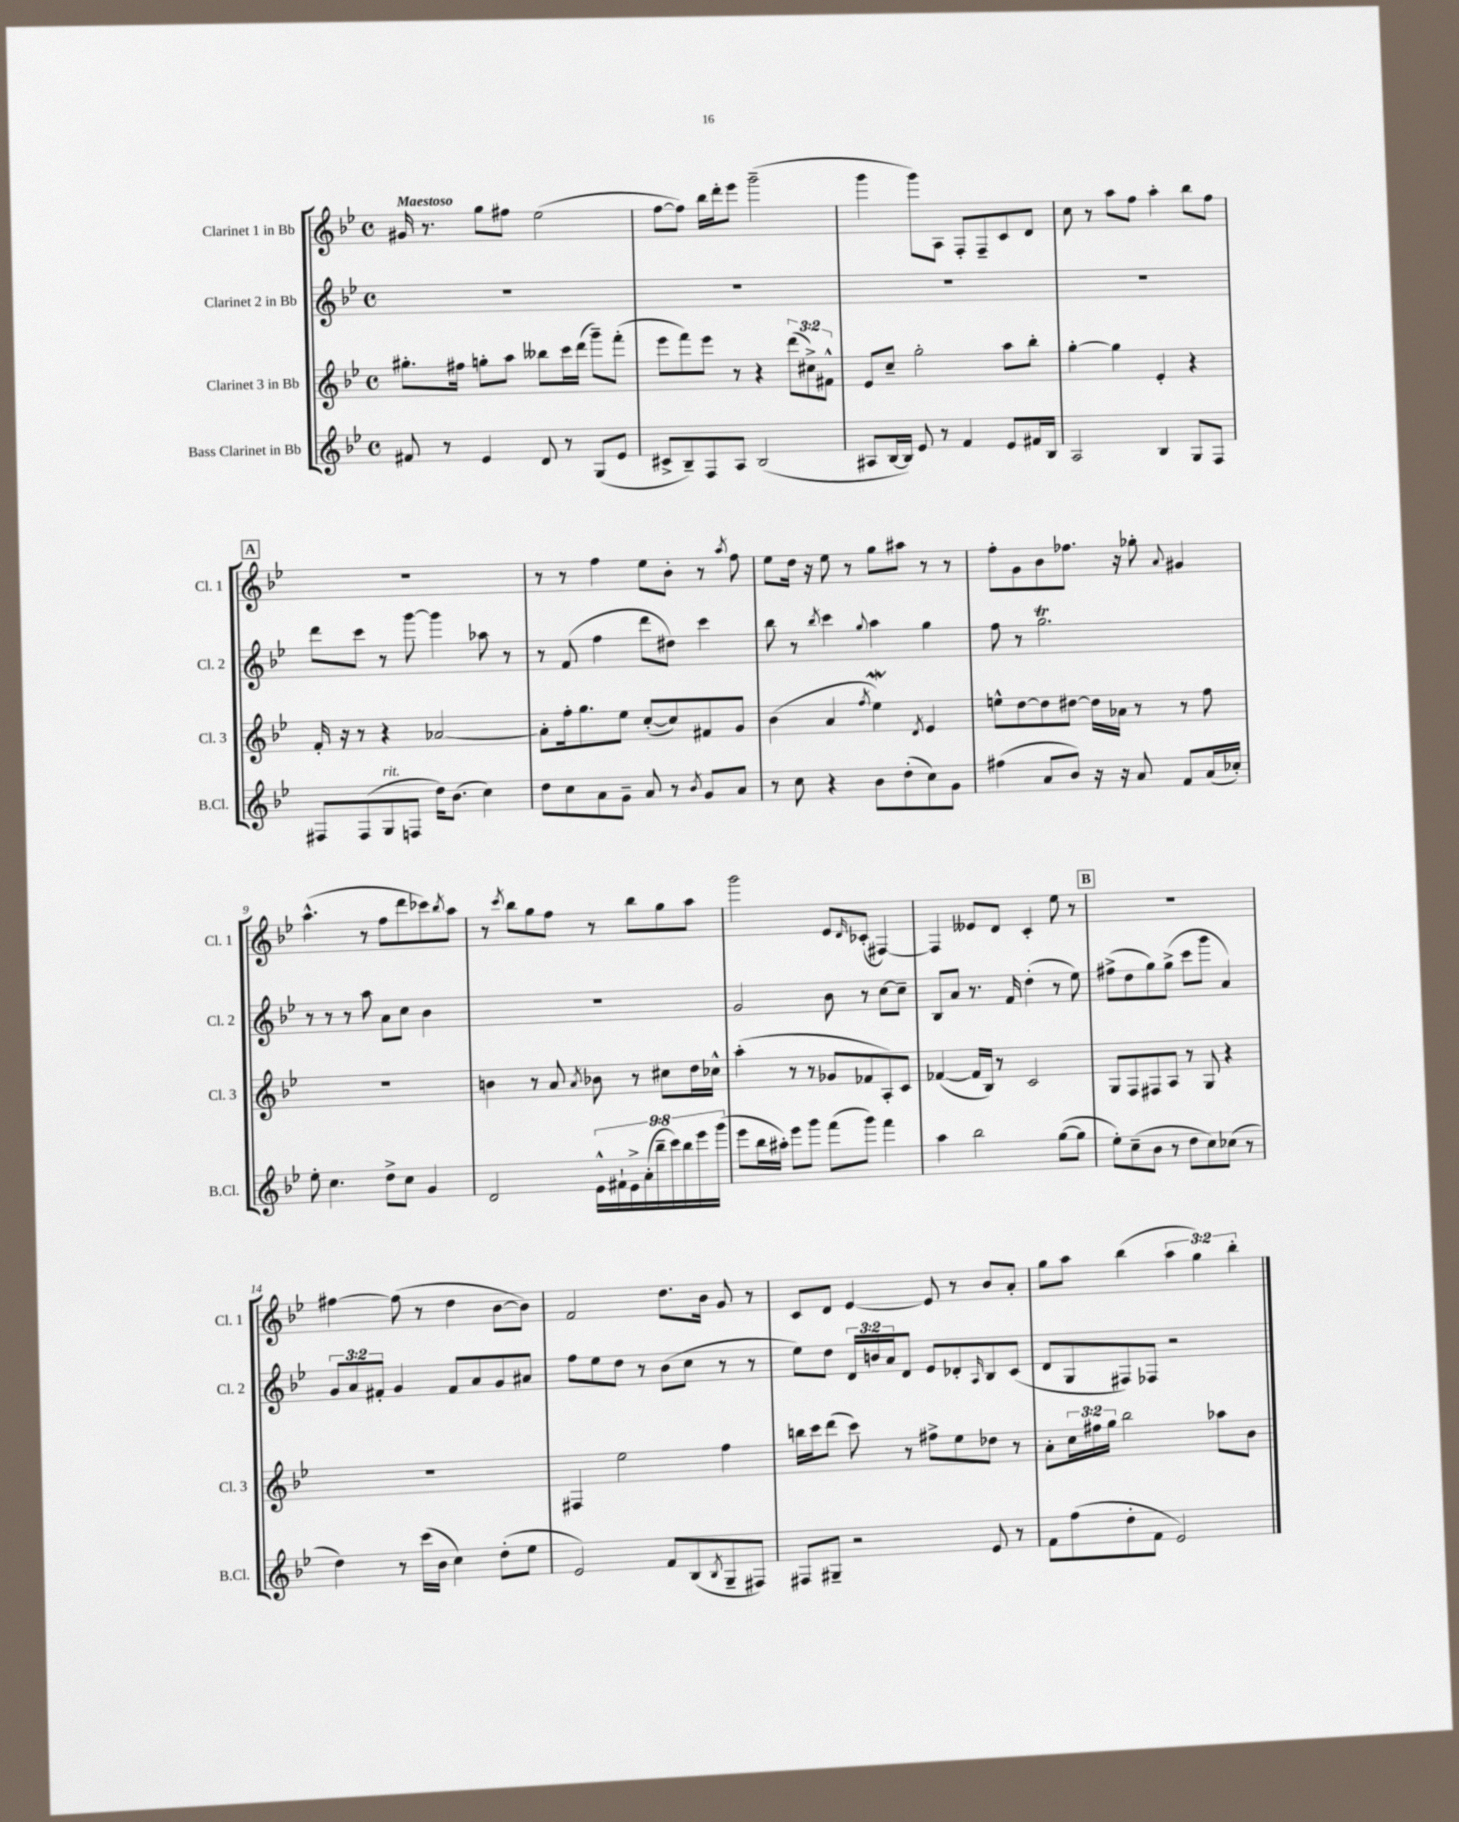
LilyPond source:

<<
\new StaffGroup <<
\new Staff = "s0" \with { instrumentName = "Clarinet 1 in Bb" shortInstrumentName = "Cl. 1" } {
    \clef treble \key bes \major \defaultTimeSignature \time 4/4 \override Staff.TupletNumber.text = #tuplet-number::calc-fraction-text \tempo "Maestoso"
    gis'16 r8. g''8 fis''8 ees''2( |
    f''8~ f''8) bes''16 d'''16-. ees'''8 g'''2--( |
    g'''4 g'''8) a8 f8-. f8-- c'8 d'8 |
    c''8 r8 a''8 f''8 a''4-. bes''8 f''8 |
    \mark \markup { \box "A" } R1 |
    r8 r8 f''4 ees''8 bes'8-. r8 \acciaccatura { a''8 } f''8 |
    ees''8 d''16 r16 ees''8 r8 g''8 ais''8 r8 r8 |
    f''8-. g'8 bes'8 fes''8. r16 ges''8-. \appoggiatura { a'8 } gis'4 |
    a''4.-^( r8 f''8 d'''8 ces'''8) \acciaccatura { bes''8 } a''8 |
    r8 \acciaccatura { c'''8 } bes''8 g''8 f''8 r8 bes''8 g''8 a''8 |
    g'''2 ees'8 \grace { d'16 } ces'8-.( fis4~) |
    fis4 eeses'8 d'8 c'4-. ees''8 r8 |
    \mark \markup { \box "B" } R1 |
    fis''4~ fis''8( r8 d''4 bes'8~ bes'8) |
    f'2 d''8. bes'16 g'8 r8 |
    c'8 d'8 ees'4~ ees'8 r8 bes'8 a'8-. |
    g''8 a''8 bes''4( \tuplet 3/2 { a''4 g''4) bes''4-. } \bar "|." |
}
\new Staff = "s1" \with { instrumentName = "Clarinet 2 in Bb" shortInstrumentName = "Cl. 2" } {
    \clef treble \key bes \major \defaultTimeSignature \time 4/4 \override Staff.TupletNumber.text = #tuplet-number::calc-fraction-text
    R1 |
    R1 |
    R1 |
    R1 |
    \mark \markup { \box "A" } d'''8 c'''8 r8 g'''8~ g'''4 aes''8 r8 |
    r8 f'8( f''4 d'''8 dis''8) c'''4 |
    bes''8 r8 \acciaccatura { bes''8 } c'''4 \appoggiatura { g''8 } a''4 g''4 |
    f''8 r8 g''2.\trill |
    r8 r8 r8 a''8 a'8 c''8 bes'4 |
    R1 |
    g'2 bes'8 r8 c''8~ c''8-- |
    bes8 a'8 r8. f'16 d''4-.( r8 ees''8) |
    \mark \markup { \box "B" } fis''8->( d''8 g''8) g''8->( c'''8 g'''8 a'4) |
    \tuplet 3/2 { g'8 a'8 fis'8-. } g'4 fis'8 a'8 g'8 ais'8 |
    f''8 ees''8 d''8 r8 bes'8( c''8 r8 r8 |
    ees''8) d''8 \tuplet 3/2 { d'16 b'16 a'16 } d'8 ees'8 des'8-. \grace { a16 } bes8 c'8( |
    d'8 g8 fis8) fes8 r2 \bar "|." |
}
\new Staff = "s2" \with { instrumentName = "Clarinet 3 in Bb" shortInstrumentName = "Cl. 3" } {
    \clef treble \key bes \major \defaultTimeSignature \time 4/4 \override Staff.TupletNumber.text = #tuplet-number::calc-fraction-text
    gis''8.-. fis''16 g''8-. a''8 beses''8 c'''16 d'''16( g'''8--) f'''8-.( |
    ees'''8 f'''8) ees'''8 r8 r4 \tuplet 3/2 { d'''8( cis''8->) fis'8-^ } |
    ees'8 c''8-- g''2-. a''8 bes''8-. |
    g''4~-. g''4 ees'4-. r4 |
    \mark \markup { \box "A" } f'16-. r16 r8 r4 aes'2~ |
    aes'8-. f''16-. g''8. ees''8 c''8~-.( c''8) fis'8 g'8 |
    bes'4( a'4 \acciaccatura { f''8 } ees''4\mordent) \acciaccatura { d'8 } ees'4 |
    e''8-^ d''8~ d''8 dis''8~ dis''16 aes'16 r8 r8 f''8 |
    R1 |
    b'4 r8 a'8 \acciaccatura { a'8 } bes'8 r8 cis''8 d''16 ces''16-^ |
    a''4-.( r8 r8 ges'8 fes'8 a8-.) c'8 |
    fes'4~( fes'16 bes16) r8 c'2 |
    \mark \markup { \box "B" } g8 f8 fis8 a8 r8 g8 r4 |
    R1 |
    fis4 ees''2 f''4 |
    b''16 c'''16 d'''8( c'''8) r8 fis''8-> ees''8 des''8 r8 |
    a'8-. \tuplet 3/2 { c''16 fis''16 g''16 } bes''2 aes''8 bes'8 \bar "|." |
}
\new Staff = "s3" \with { instrumentName = "Bass Clarinet in Bb" shortInstrumentName = "B.Cl." } {
    \clef treble \key bes \major \defaultTimeSignature \time 4/4 \override Staff.TupletNumber.text = #tuplet-number::calc-fraction-text
    fis'8 r8 ees'4 d'8 r8 g8( ees'8 |
    cis'8-> bes8--) f8 a8 bes2( |
    ais8 bes16~ bes16) ees'8 r8 f'4 ees'8 fis'16 bes16 |
    a2 bes4 g8 f8 |
    \mark \markup { \box "A" } fis8 fis8( g8^\markup { \italic "rit." } f8 d''16) bes'8.( c''4) |
    d''8 c''8 a'8 g'8-- a'8 r8 \acciaccatura { bes'8 } g'8 a'8 |
    r8 c''8 r4 bes'8 d''8-.( c''8) g'8 |
    fis''4( a'8 bes'8) r16 r16 a'8 f'8 a'16( ces''16-.) |
    ees''8-. c''4. d''8-> c''8 g'4 |
    d'2 \tuplet 9/8 { ees'16-^ fis'16-! ees'16-> a'16-.( bes''16-- c'''16) bes''16 ees'''16 g'''16( } |
    ees'''8 bes''16 ais''16-.) ees'''8 g'''8 f'''8( g'''8) f'''4 |
    a''4 bes''2 g''8~( g''8 |
    \mark \markup { \box "B" } ees''8-.) c''8--( bes'8 r8 d''8 c''8) ces''8( r8 |
    d''4) r8 c'''16( bes'16 c''4) d''8-.( ees''8 |
    ees'2) f'8 bes8( \acciaccatura { bes8 } g8-- fis8) |
    fis8 gis8-- r2 ees'8 r8 |
    f'8 f''8( d''8-. f'8 ees'2) \bar "|." |
}
>>
>>
